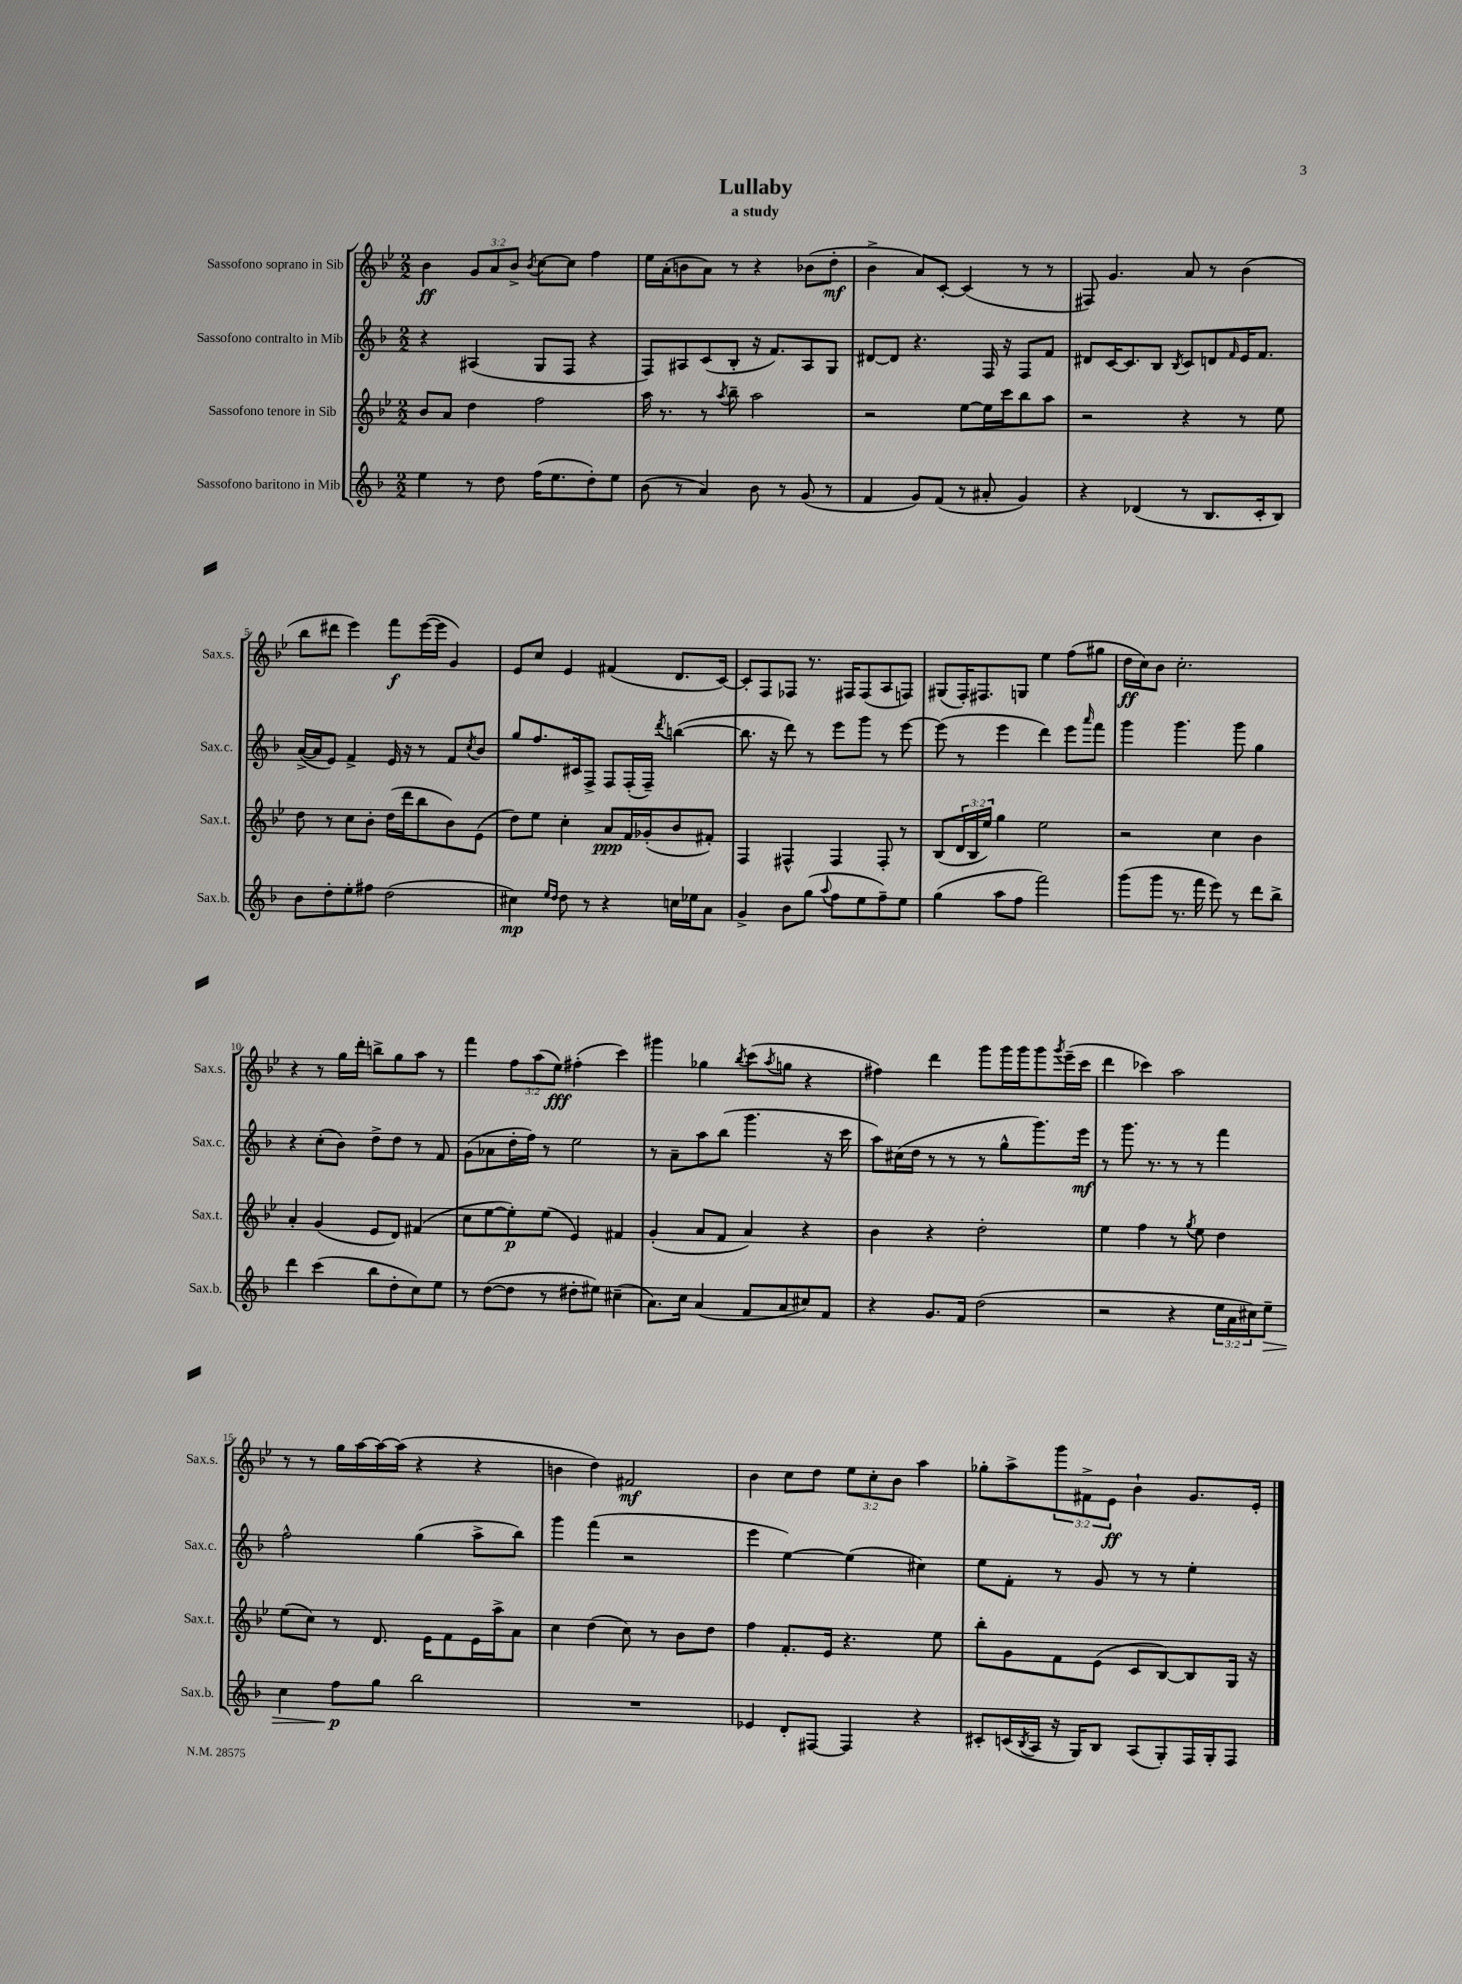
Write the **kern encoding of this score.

**kern	**kern	**kern	**kern
*staff4	*staff3	*staff2	*staff1
*clefG2	*clefG2	*clefG2	*clefG2
*k[b-]	*k[b-e-]	*k[b-]	*k[b-e-]
*M2/2	*M2/2	*M2/2	*M2/2
4ee\	8b-/L	4r	4b-\
.	8a/J	.	.
8r	4dd\	(4A#/	12g/L
.	.	.	12a/
8dd\	.	.	.
.	.	.	12b-^/J
.	.	.	8qb-/
(16ff\LK	2ff\	8G/L	[8cc\L
8.ee\	.	.	.
.	.	8F/J	8cc\]J
8dd'\)	.	4r	4ff\
8ee\J	.	.	.
=	=	=	=
(8b-\	16aa\	8F/L)	16ee-\LL
.	8.r	.	(16a'\J
8r	.	8A#/	8b\
4a/)	8r	(8c/	8a\J)
.	8qaa/	.	.
.	8bb-~\	8B-'/J	8r
8b-\	2aa\	16r	4r
.	.	8.f/L)	.
8r	.	.	.
(8g/	.	8A#/	(8b-\L
8r	.	8G/J	8dd'\J
=	=	=	=
4f/	2r	[8d#/L	4b-^\
.	.	8d#/]J	.
8g/L)	.	4.r	8a/L)
(8f/J	.	.	[8c'/J
8r	[8ee-\L	.	(4c/]
8a#'/	16ee-\]L	16F/	.
.	16ccc\J	16r	.
4g/)	8bb-\	8F/L	8r
.	8aa\J	8f/J	8r
=	=	=	=
4r	2r	8d#/L	8F#/)
.	.	[16c/K	4.g/
.	.	8.c/]	.
(4d-/	.	.	.
.	.	8B-/J	.
.	.	8qB-/	.
8r	4r	8c/L	8a/
8.B-/L	.	8d/	8r
.	.	16qqf/	.
.	8r	16e/K	(4b-\
16c'/k	.	8.f/J	.
8B-/J)	8ee-\	.	.
=	=	=	=
8b-\L	8dd\	([16a^/LL	8bb-\L
.	.	16a/]J	.
8dd'\	8r	8e/J)	8ddd#\J
8ee'\	8cc\L	4f^/	4eee-\)
8ff#\J	8b-'\J	.	.
(2dd\	(16dd\LL	16e/	8fff\L
.	16ddd\J	16r	.
.	8bb-\	8r	([16eee-\L
.	.	.	16eee-\]JJ
.	8b-\)	8f/L	4g/)
.	.	8qcc/	.
.	(8e-\J	8b-/J	.
=	=	=	=
4cc#\)	8dd\L)	8gg/L	8e-/L
.	8ee-\J	8.ff/	8cc/J
16qqee/LL	.	.	.
16qqdd/JJ	.	.	.
8dd\	4cc'\	.	4e-/
.	.	16c#/k	.
8r	.	8F^/J	.
4r	8a/L	8F/L	(4f#/
.	16f/L	(16F'/L	.
.	(16g-'/J	16F~/JJ)	.
.	.	8qddd/	.
16cc\LL	8b-/	([4bb\	8.d/L
16ee-\J	.	.	.
8a\J	8f#'/J)	.	.
.	.	.	[16c/Jk)
=	=	=	=
4g^/	4F/	8.bb\]	8c'/]L
.	.	.	8F/
.	.	16r	.
8b-\L	4F#^^/	8ddd\)	8F-/J
(8gg\J	.	8r	8.r
8qqaa/	.	.	.
8ff\L	4F#/	8eee\L	.
.	.	.	16F#/LK
8ee\	.	8ggg\J	(8F#/
8ff~\)	8F#'/	8r	8A/
8ee\J	8r	[8eee\	8F/J)
=	=	=	=
(4gg\	(8B-/L	(8eee\]	(8G#/L
.	24d/L	8r	16F'/K)
.	24B-/	.	.
.	.	.	8.F#/
.	24ee-/JJ)	.	.
8aa\L	4gg\	4eee\	.
8ff\J	.	.	8G/J
2fff\)	2ee-\	4ddd\)	4ee-\
.	.	8eee\L	(8ff\L
.	.	16qqaaa/	.
.	.	8fff\J	8gg#\J
=	=	=	=
(8ggg\L	2r	4ggg\	16dd\LL
.	.	.	16cc\J)
8ggg\J	.	.	8b-\J
8.r	.	4.ggg\	2.cc'\
16fff\	.	.	.
8eee\)	4cc\	.	.
8r	.	8ggg\	.
8ddd\L	4b-\	4gg\	.
8bb-^\J	.	.	.
=	=	=	=
4ddd\	4a'/	4r	4r
(4ccc\	(4g/	(8cc'\L	8r
.	.	8b-\J)	16gg\LL
.	.	.	16ddd'\JJ
8bb-\L	8e-/L	8dd^\L	8bb^\L
8dd'\	8d/J)	8dd\J	8gg\
8cc\)	(4f#/	8r	8aa\J
8ee\J	.	8f/	8r
=	=	=	=
8r	8cc\L	(8g\L	4fff\
([8dd\L	[8ee-\	8a-\	.
8dd\]J	8ee-'\])	16dd'\L	12ff\L
.	.	16ff\JJ)	.
.	.	.	(12aa\
8r	(8ee-\J	8r	.
.	.	.	12ee-\J)
8dd#'\L	4e-/)	2ee\	(4ff#'\
8ee#\J)	.	.	.
(4cc#~\	4f#/	.	4ccc\)
=	=	=	=
8.a\L)	(4g'/	8r	4ggg#\
.	.	8a~\L	.
16cc\Jk	.	.	.
(4a/	8a/L	8aa\	4gg-\
.	8f/J	(8bb-\J	.
.	.	.	8qbb-/
8f/L	4a/)	4.ggg\	(8ccc\L
.	.	.	8qaa/
8a/	.	.	8gg\J
8cc#/)	4r	.	4r
8f/J	.	16r	.
.	.	16ccc\	.
=	=	=	=
4r	4b-\	8aa\L)	4ff#\)
.	.	(16cc#\L	.
.	.	16dd\JJ	.
8.g/L	4r	8r	4ddd\
.	.	8r	.
16f/Jk	.	.	.
(2dd\	2dd'\	8r	8ggg\L
.	.	8gg^^\L	16ggg\L
.	.	.	16ggg\J
.	.	8.ggg\)	8ggg\
.	.	.	8qggg/
.	.	.	(16eee-~\L
.	.	16eee\Jk	16ccc\JJ
=	=	=	=
2r	4ee-\	8r	4ddd\
.	.	8.ggg\	.
.	4ff\	.	4ccc-\)
.	.	8.r	.
4r	8r	8r	2aa\
.	8qgg/	.	.
.	8ee-\	8r	.
24ee\LL	4dd\	4fff\	.
24a\	.	.	.
24cc#\J)	.	.	.
8ee~\J	.	.	.
=	=	=	=
4cc\	(8ee-\L	2ff^^\	8r
.	8cc\J)	.	8r
8ff\L	8r	.	16gg\LL
.	.	.	[16aa\
8gg\J	8.d/	.	16aa\_
.	.	.	(16aa\]JJ
2bb-\	.	(4gg\	4r
.	16e-\LK	.	.
.	8f\	.	.
.	16e-\L	8aa^\L	4r
.	16aa^\J	.	.
.	8a\J	8bb-\J)	.
=	=	=	=
1r	4cc\	4ggg\	4b\
.	(4dd\	(4fff\	4dd\)
.	8cc\)	2r	2f#/
.	8r	.	.
.	8b-\L	.	.
.	8dd\J	.	.
=	=	=	=
4e-/	4ff\	4eee\	4b-\
8d'/L	8.f'/L	[4ee\)	8cc\L
[8F#/J	.	.	8dd\J
.	16e-/Jk	.	.
4F#/]	4.r	(4ee\]	12ee-\L
.	.	.	12cc'\
.	.	.	12b-\J
4r	.	4cc#\)	4aa\
.	8ee-\	.	.
=	=	=	=
8c#'/L	8bb-'\L	8ee\L	8gg-'\L
(16c/L	8g\	8f'\J	8aa^\
8qB-/	.	.	.
16A/JJ	.	.	.
16r	8f\	8r	12ggg\
16G/LK)	.	.	.
.	.	.	12f#^\
8B-/J	(8e-\J	8g/	.
.	.	.	12e-\J
(8A/L	8c/L	8r	4b-`\
8G'/)	[8B-/)	8r	.
16F/L	8B-/]	4ee'\	8.g/L
16G'/J	.	.	.
8F/J	16G/Jk	.	.
.	16r	.	16e-'/Jk
==	==	==	==
*-	*-	*-	*-
